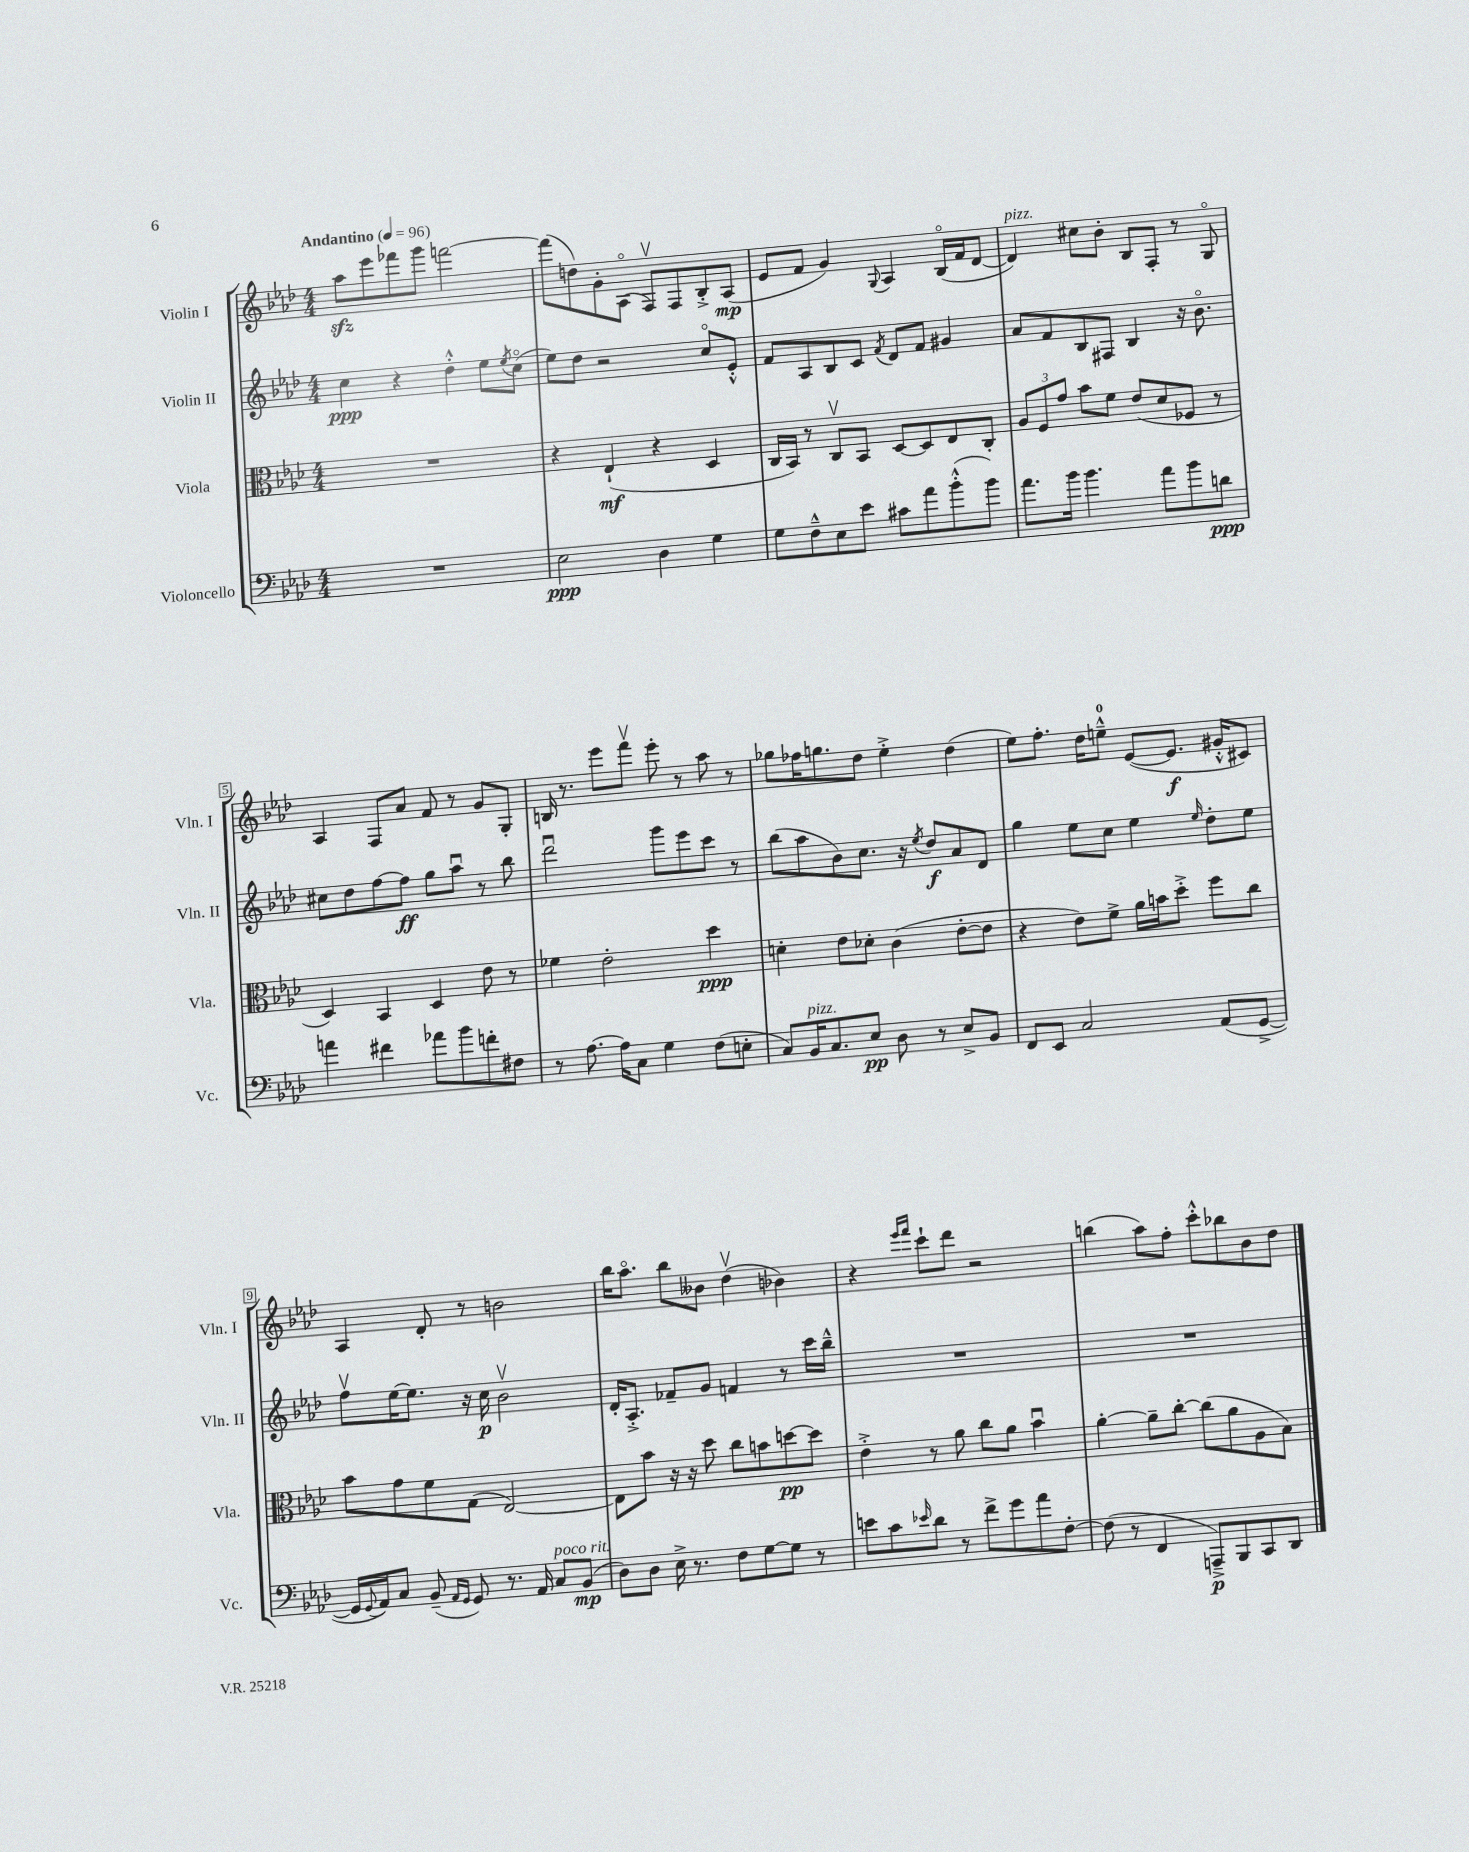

**kern	**kern	**kern	**kern
*staff4	*staff3	*staff2	*staff1
*clefF4	*clefC3	*clefG2	*clefG2
*k[b-e-a-d-]	*k[b-e-a-d-]	*k[b-e-a-d-]	*k[b-e-a-d-]
*M4/4	*M4/4	*M4/4	*M4/4
*MM96	*MM96	*MM96	*MM96
1r	1r	4cc	8aa-
.	.	.	8eee-
.	.	4r	8fff-
.	.	.	8ggg
.	.	4dd-'^^	[2fff
.	.	8ee-	.
.	.	8qee-	.
.	.	(8cco	.
=	=	=	=
2E-	4r	8ee-)	(8fff]
.	.	8dd-	8dd)
.	(4E-`	2r	8g'
.	.	.	(8A-o
4D-	4r	.	8Fv)
.	.	.	8F
4G	4D-	8cco	8B-'^
.	.	8e-'^^	(8A-
=	=	=	=
8G	16C	8f	8e-
.	16BB-)	.	.
8F~^^	8r	8A-	8f
8E-	8Cv	8B-	4g)
8e-	8BB-	8c	.
.	.	8qf	8qqG
8c#	[8D-	8d-	4A-
8a-	8D-]	8f	.
(8b-'^^	8E-	4g#	(16B-o
.	.	.	16f
8b-)	8C'	.	[8d-
=	=	=	=
8.a-	12A-	8a-	4d-])
.	12F	.	.
.	.	8f	.
.	12g	.	.
16b-	.	.	.
4.b-	8b-	8B-	8cc#
.	8f	8F#	8b-'
.	(8e-	4B-	8B-
8a-	8d-	.	8F'
8b-	8F-	16r	8r
.	.	8.b-o	.
8d	8r	.	8Go
=	=	=	=
4a	4D-)	8cc#	4A-
.	.	8dd-	.
4f#	4BB-	[8ff	8F
.	.	8ff]	8a-
8a-	4D-	8gg	8f
8b-	.	8aa-u	8r
8f'	8e-	8r	8g
8F#	8r	8bb-	8G'
=	=	=	=
8r	4f-	2ddd-u	16B
.	.	.	8.r
[8.A-	.	.	.
.	2e-'	.	8eee-
16A-]	.	.	.
8C	.	.	8fffv
4G	.	8ggg	8eee-'
.	.	8eee-	8r
(8F	4dd-	8ccc	8aa-
8E'	.	8r	8r
=	=	=	=
8C)	4d'	(8bb-	8gg-
16BB-	.	8aa-	16ff-
8.C	.	.	8.gg
.	8e-	8b-)	.
8E-	8d-'	8.cc	8dd-
8D-	(4c	.	4ee-'^
.	.	16r	.
.	.	8qee-	.
8r	.	8dd-	.
8E-^	[8e-'	8a-	(4dd-
8BB-	8e-]	8d-	.
=	=	=	=
8FF	4r	4gg	8ee-)
8EE-	.	.	8.ff'
2C	8e-)	8ee-	.
.	.	.	16dd-
.	8f^	8cc	8ee~^^
.	16a-	4ee-	([8e-
.	16b	.	.
.	8dd-'^	.	8.e-]
.	.	16qqee-	.
(8AA-	8ff	8dd-'	.
.	.	.	16g#'^^
[8GG^	8cc	8ee-	8c#)
=	=	=	=
16GG]	8b-	8ffv	4A-
8qqGG	.	.	.
16AA-)	.	.	.
8C	8g	[16ee-	.
.	.	8.ee-]	.
(8BB-~	8f	.	8d-'
16qqAA-	.	.	.
16qqGG	.	.	.
8GG)	(8G	16r	8r
.	.	16cc	.
8.r	[2E-)	2b-v	2b
16AA-	.	.	.
8C	.	.	.
(8BB-	.	.	.
=	=	=	=
8D-)	8E-]	16d-'	16bb-
.	.	8.A-'^	8.aa-o
8D-	8b-	.	.
16E-^	16r	8f-~	8bb-
8.r	16r	.	.
.	8dd-	8g	8b--
8F	8cc	4f	(4dd-v
[8G	8b	.	.
8G]	[8dd	8r	4b-)
8r	8dd]	16ccc	.
.	.	16bb-~^^	.
=	=	=	=
8e	4e-'^	1r	4r
8c	.	.	.
.	.	.	16qqeee-
16qqe-	.	.	16qqfff
8d-	8r	.	8ccc`
8r	8a-	.	8ddd-
8f^	8cc	.	2r
8g	8a-	.	.
8a-	4b-u	.	.
[8F'	.	.	.
=	=	=	=
(8F]	[4a-'	1r	(4bb
8r	.	.	.
4FF	8a-~]	.	8aa-)
.	[8cc'	.	8ff'
8AAA~^)	(8cc]	.	8ccc'^^
8BBB-	8a-	.	8bb-
8CC	8A-	.	8b-
8DD-	8B-)	.	8dd-
==	==	==	==
*-	*-	*-	*-
